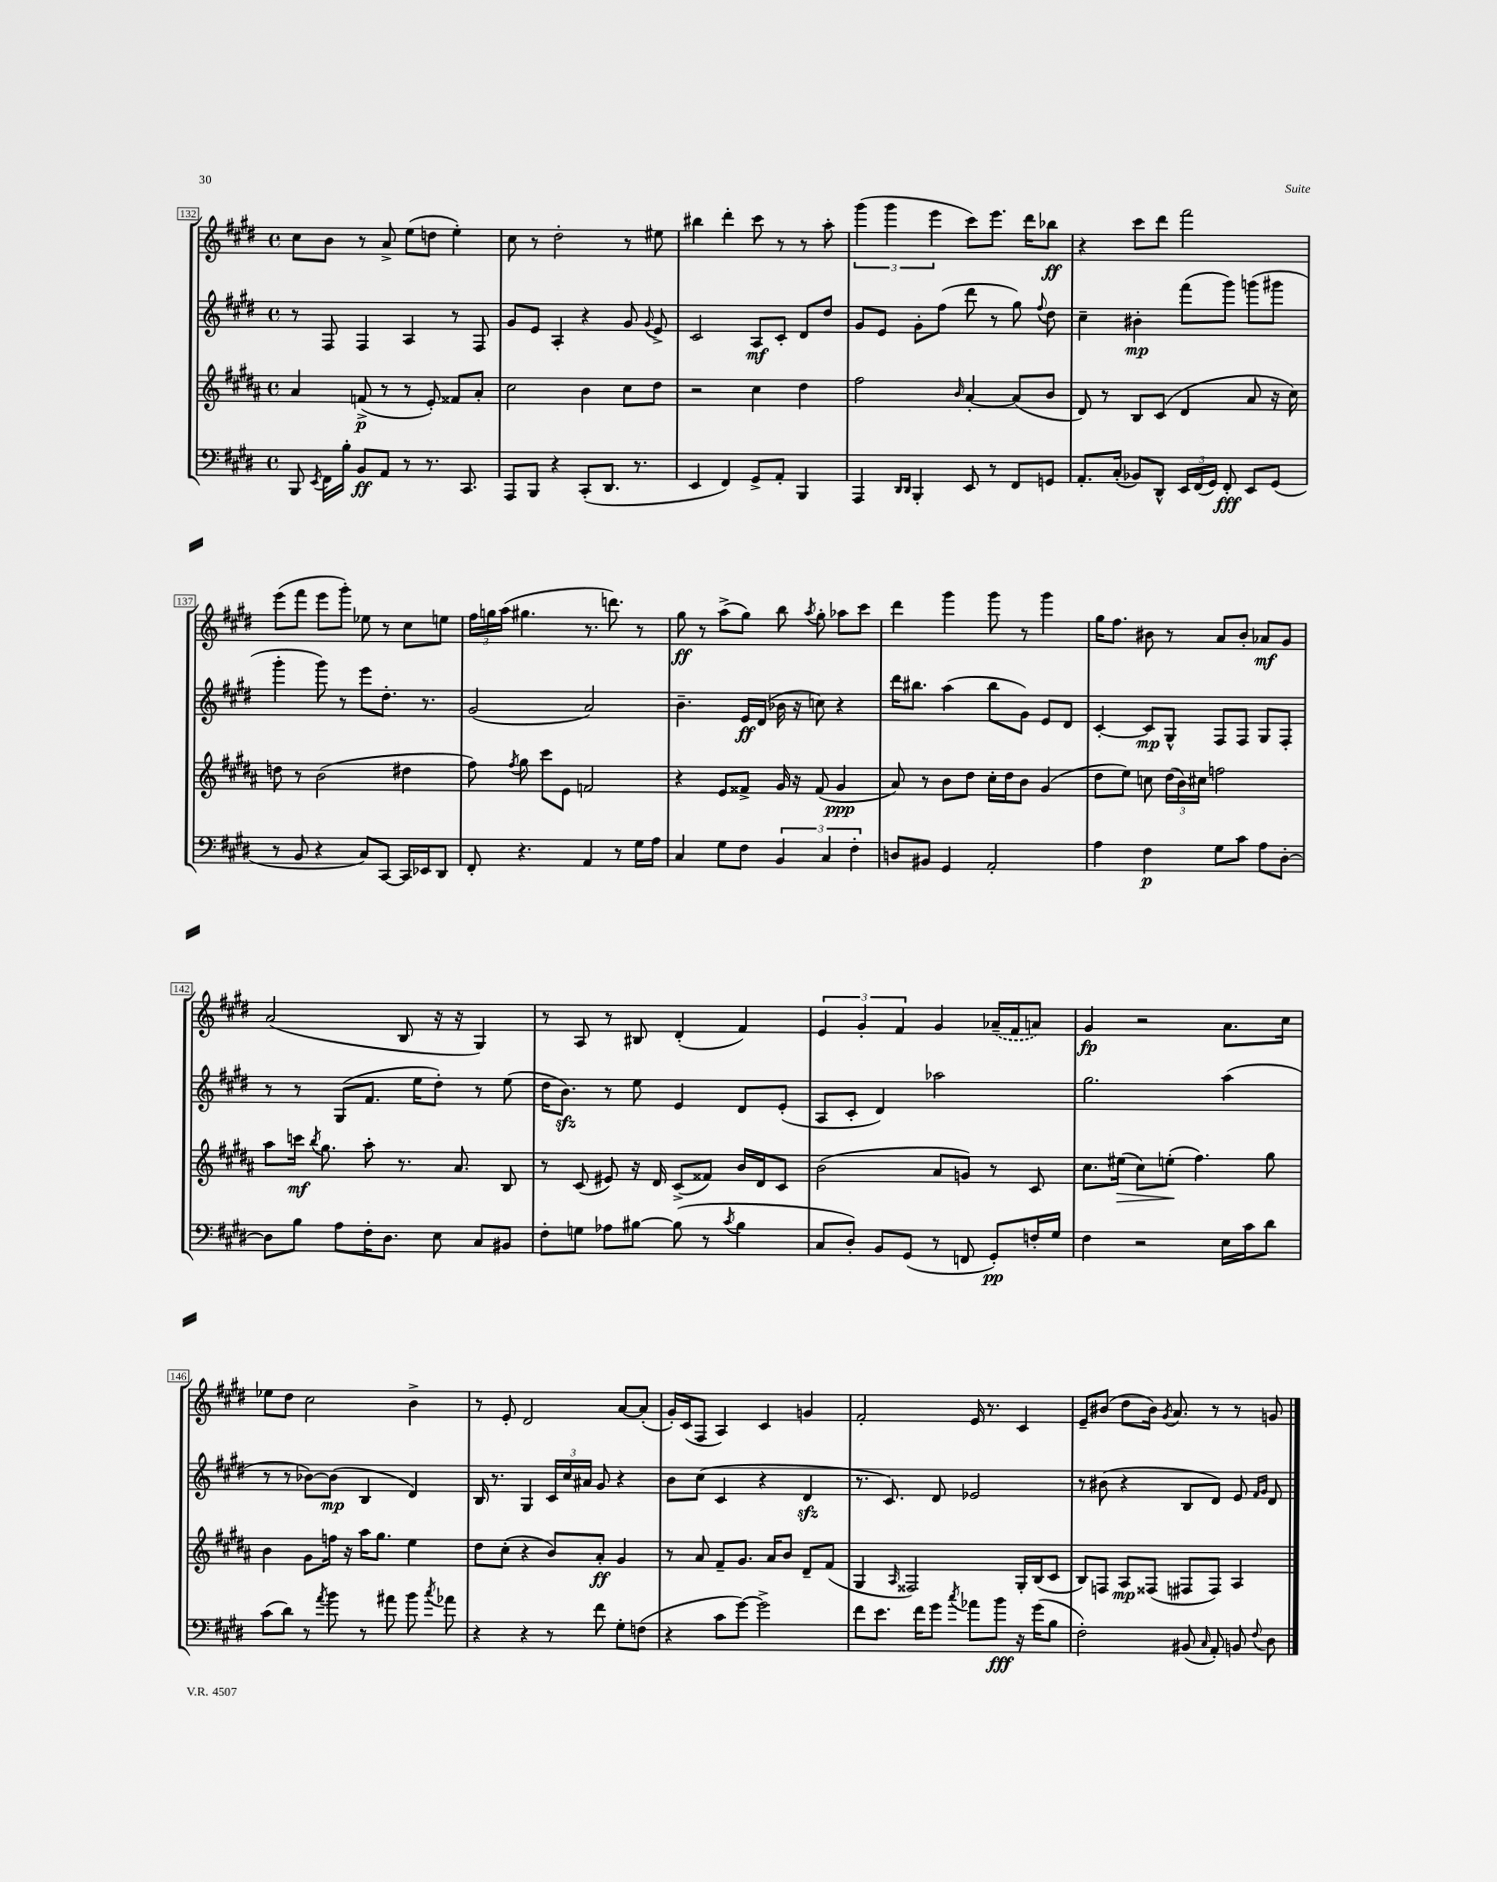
<<
\new StaffGroup <<
\new Staff = "s0" {
    \clef treble \key e \major \defaultTimeSignature \time 4/4
    \autoBeamOff cis''8[ b'8] r8 a'8-> e''8[( d''8] e''4-.) |
    cis''8 r8 dis''2-. r8 eis''8 |
    bis''4 dis'''4-. cis'''8 r8 r8 a''8-. |
    \tuplet 3/2 { gis'''4( gis'''4 e'''4 } cis'''8[) e'''8.] dis'''16[ bes''8]\ff |
    r4 cis'''8[ dis'''8] fis'''2 |
    e'''8[( fis'''8] e'''8[ gis'''8]-.) ees''8 r8 cis''8[ e''8] |
    \tuplet 3/2 { fis''16[ g''16 a''16]( } gis''4. r8. d'''8.) r8 |
    gis''8\ff r8 a''8[->( gis''8]) b''8 \acciaccatura { a''8 } gis''8-. aes''8[ cis'''8] |
    dis'''4 gis'''4 gis'''8 r8 gis'''4 |
    gis''16[ fis''8.] bis'8 r8 a'8[ bis'8]-. aes'8[\mf gis'8] |
    a'2( b8 r16 r16 gis4) |
    r8 a8 r8 bis8 dis'4-.( fis'4) |
    \tuplet 3/2 { e'4 gis'4-. fis'4 } gis'4 \once \slurDashed aes'16[--( fis'16 a'8]) |
    gis'4\fp r2 a'8.[ cis''16] |
    ees''8[ dis''8] cis''2 b'4-> |
    r8 e'8-. dis'2 a'8[~ a'8]-.( |
    gis'16[-.) cis'16( fis8] a4) cis'4 g'4 |
    fis'2-. e'16 r8. cis'4 |
    e'8[-- bis'8]( dis''8[ bis'16]) \acciaccatura { gis'8 } a'8. r8 r8 g'8 \bar "|." |
}
\new Staff = "s1" {
    \clef treble \key e \major \defaultTimeSignature \time 4/4
    \autoBeamOff r8 fis8 fis4 a4 r8 fis8 |
    gis'8[ e'8] a4-. r4 gis'8 \appoggiatura { gis'8 } e'8-> |
    cis'2 a8[\mf cis'8]-. dis'8[ dis''8] |
    gis'8[ e'8] gis'8[-. fis''8]( dis'''8 r8 gis''8) \appoggiatura { fis''8 } dis''8 |
    cis''4-- bis'4-.\mp fis'''8[( gis'''8]) g'''8[( gis'''8] |
    gis'''4-. gis'''8) r8 e'''8[ dis''8.]-. r8. |
    gis'2( a'2) |
    b'4.-- e'16[\ff dis'16]( bes'16 r16 c''8) r4 |
    dis'''16[ bis''8.] a''4( bis''8[ gis'8]) e'8[ dis'8] |
    cis'4~-. cis'8[\mp gis8]-^ fis8[ fis8] gis8[ fis8]-. |
    r8 r8 gis8[( fis'8.] e''16[ dis''8]-.) r8 e''8( |
    dis''16[ b'8.]\sfz) r8 e''8 e'4 dis'8[ e'8]-.( |
    a8[ cis'8]-. dis'4) aes''2 |
    gis''2. a''4( |
    r8 r8 bes'8[~) bes'8]\mp( b4 dis'4) |
    b16 r8. gis4 \tuplet 3/2 { cis'16[ cis''16 ais'16] } gis'8 r4 |
    b'8[ cis''8]( cis'4 r4 dis'4\sfz |
    r8. cis'8.) dis'8 ees'2 |
    r8 bis'8( r4 b8[ dis'8]) e'8 \grace { fis'16[ gis'16] } dis'8 \bar "|." |
}
\new Staff = "s2" {
    \clef treble \key b \major \defaultTimeSignature \time 4/4
    \autoBeamOff ais'4 f'8->\p( r8 r8 e'8-.) fisis'8[ ais'8]-. |
    cis''2 b'4 cis''8[ dis''8] |
    r2 cis''4 dis''4 |
    fis''2 \grace { b'16 } ais'4~-. ais'8[( b'8] |
    dis'8) r8 b8[ cis'8]( dis'4 ais'8 r16 cis''16) |
    d''8 r8 b'2( dis''4 |
    fis''8) \acciaccatura { fis''8 } gis''8 cis'''8[ e'8] f'2 |
    r4 e'8[ fisis'8]-> gis'16 r16 fisis'8( gis'4\ppp |
    ais'8) r8 b'8[ dis''8] cis''16[-. dis''16 b'8] gis'4( |
    dis''8[ e''8]) c''8 \tuplet 3/2 { dis''16[( b'16) cis''16] } f''2 |
    ais''8[ c'''16]\mf \acciaccatura { b''8 } gis''8. ais''8-. r8. ais'8. b8 |
    r8 cis'8( eis'8) r16 dis'16 cis'8[->( fisis'8]) b'16[ dis'16 cis'8] |
    b'2( ais'8[ g'8]) r8 cis'8 |
    cis''8.[ eis''16]\>( cis''8[) e''8]-.\!( fis''4.) gis''8 |
    b'4 gis'8[ f''16] r16 ais''16[ gis''8.] e''4 |
    dis''8[ cis''8]-.( r4 b'8[) ais'8]-.\ff gis'4 |
    r8 ais'8 fis'8[-- gis'8.] ais'16[ b'8] dis'8[-- fis'8]( |
    gis4 \grace { ais16 } fisis2) gis16[-. b16( cis'8] |
    b8[) f8] ais8[\mp fisis8]( fis8[ fis8]) ais4 \bar "|." |
}
\new Staff = "s3" {
    \clef bass \key e \major \defaultTimeSignature \time 4/4
    \autoBeamOff b,,8 \acciaccatura { e,8 } fis,16[ b16]-. b,8[\ff a,8] r8 r8. cis,8. |
    a,,8[ b,,8] r4 cis,8[-.( dis,8.] r8. |
    e,4 fis,4) gis,8[-> a,8]-. b,,4 |
    a,,4 \grace { dis,16[ dis,16] } b,,4-. e,8 r8 fis,8[ g,8] |
    a,8.[-. cis16]-.( bes,8[) dis,8]-^ \tuplet 3/2 { e,16[ fis,16( gis,16]) } fis,8-.\fff e,8[ gis,8]( |
    r8 b,8 r4 cis8[) cis,8]~ cis,16[ ees,16 dis,8] |
    fis,8-. r4. a,4 r8 gis16[ a16] |
    cis4 gis8[ fis8] \tuplet 3/2 { b,4 cis4 fis4-. } |
    d8[ bis,8] gis,4 a,2-. |
    a4 fis4\p gis8[ cis'8] a8[ dis8]~-. |
    dis8[ b8] a8[ fis16-. dis8.] e8 cis8[ bis,8] |
    fis8[-. g8] aes8[ bis8]~ bis8( r8 \acciaccatura { cis'8 } bis4 |
    cis8[ dis8]-.) b,8[ gis,8]( r8 f,8 gis,8[-.\pp) f16-. gis16] |
    fis4 r2 e16[ cis'16 dis'8] |
    cis'8[( dis'8]) r8 \acciaccatura { a'8 } b'8 r8 ais'8 b'8 \acciaccatura { cis''8 } aes'8 |
    r4 r4 r8 fis'8 gis8[-. f8]( |
    r4 cis'8[ gis'8]~) gis'2-> |
    fis'8[ e'8.] fis'16[ gis'8] \acciaccatura { cis''8 } aes'8[ b'8]\fff r16 gis'16[( b8] |
    fis2-.) bis,8( \grace { cis16 } a,8-.) b,8 \appoggiatura { fis8 } dis8 \bar "|." |
}
>>
>>
\layout { \context { \Score currentBarNumber = #132 \override BarNumber.stencil = #(make-stencil-boxer 0.1 0.3 ly:text-interface::print) } }
